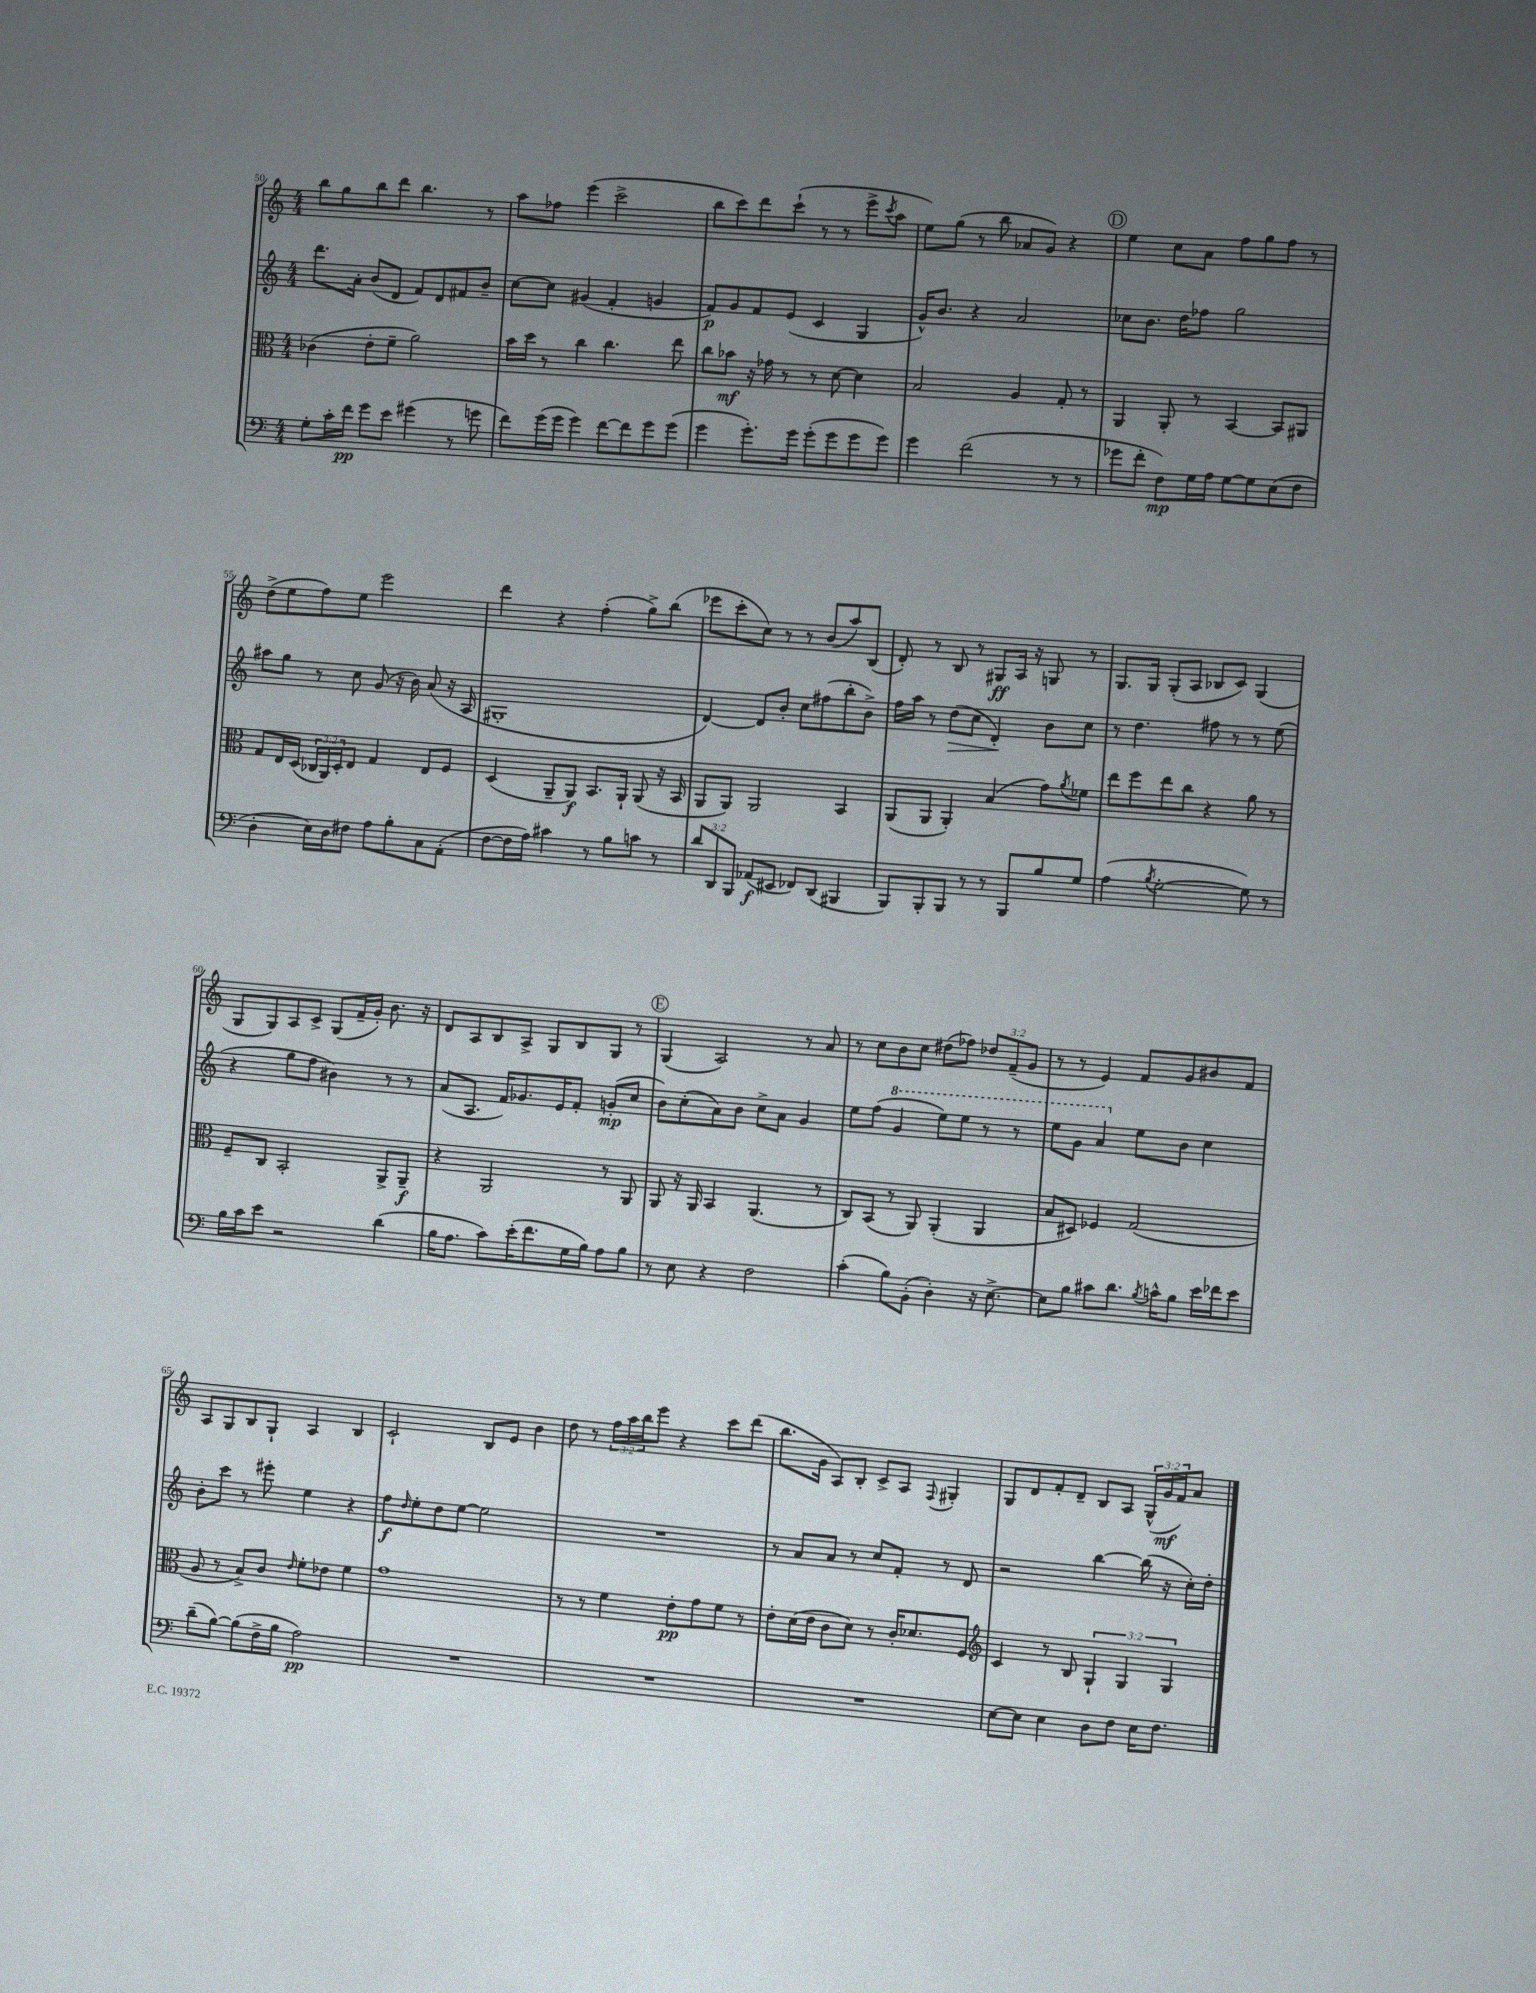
<<
\new StaffGroup <<
\new Staff = "s0" {
    \clef treble \key c \major \numericTimeSignature \time 4/4 \override Staff.TupletNumber.text = #tuplet-number::calc-fraction-text
    b''8 g''8 b''8 d'''8 b''4. r8 |
    a''8 fes''8 e'''4( c'''2-> |
    b''8 c'''8) d'''8 c'''8-!( r8 r8 e'''8-> \acciaccatura { c'''8 } a''8 |
    e''8) g''8( r8 b''8 aes'8 g'8) r4 |
    \mark \markup { \circle "D" } e''4 c''8 a'8 f''8 g''8 f''8 r8 |
    d''8->( e''8 f''8) e''8 e'''2 |
    d'''4 r4 f''4-.( g''8->) b''8( |
    ees'''8 c'''8-. c''8) r8 r8 b'8( a''8) b8( |
    d'8-.) r8 b8 r8 gis8\ff a16 r16 g8 r8 |
    g8. g16 g8-.( a8 bes8 c'8) g4( |
    g8 g8) a8 c'8-> g8( f'16-- g'16-.) b'8. r16 |
    d'8 a8 b8 a8-> g8 b8 g8 r8 |
    \mark \markup { \circle "E" } g4( a2) r8 a'8 |
    r8 c''8 b'8 c''8 dis''8( fes''8) \tuplet 3/2 { des''8 f'8--( g'8 } |
    r8 r8 e'4) f'8 g'8 bis'8 f'8 |
    a8 g8 b8 g8-! a4 b4 |
    c'2-! b8 e'8 b'4 |
    d''8 r8 \tuplet 3/2 { f''16 a''16 b''16 } e'''8 r4 c'''8 d'''8( |
    b''8. g'16 a8) b8-. c'8-> a8 \appoggiatura { f8 } gis4-. |
    g8 d'8 f'8-. d'8-- b8 a8 \tuplet 3/2 { g16-^( g'16\mf f'16) } a'8 \bar "|." |
}
\new Staff = "s1" {
    \clef treble \key c \major \numericTimeSignature \time 4/4
    d'''8. a'16-. b'8( d'8 f'8) d'8 fis'8 b'8-- |
    c''8~ c''8 gis'4( f'4-. g'4 |
    f'8\p) g'8 f'8 e'8( c'4 g4 |
    g'16-^) b'8. r4 a'2 |
    \mark \markup { \circle "D" } ces''8 b'8. d''16 fes''8 g''2 |
    ais''8 g''8 r8 c''8 g'8( r16 b'16) a'8( r16 a16 |
    gis1-. |
    d'4~) d'8 b'8-. c''8 fis''8( b''8-. b'8->) |
    f''16 a''16 r8 d''8\>( c''8 d'4-.\!) b'8 c''8 |
    r8 d''4. fis''8 r8 r8 e''8( |
    r4 g''8 f''8 bis'4) r8 r8 |
    a'8( a8. f'16) ges'8. e'16 f'8-. g'8-.\mp( c''8 |
    \mark \markup { \circle "E" } b'8) c''8-.( a'8) b'8 c''8-> a'8 g'4 |
    e''8 f''8( \ottava #1 g''4 e'''8) e'''8 r8 r8 |
    e'''8 g''8 a''4 \ottava #0 e''8 b'8 c''4 |
    b'8-. c'''8 r8 eis'''8-. e''4 r4 |
    f''8\f \grace { d''16 } e''8-. d''8 e''8~ e''2 |
    R1 |
    r8 a'8 a'8 r8 c''8 f'8-. r8 d'8 |
    r2 b''4~ b''16( r16 c''16-.) d''16-. \bar "|." |
}
\new Staff = "s2" {
    \clef alto \key c \major \numericTimeSignature \time 4/4 \override Staff.TupletNumber.text = #tuplet-number::calc-fraction-text
    ces'4( e'8-. f'8-- a'2) |
    b'16 d''16 r8 c''4 c''4. e''8 |
    c''8 bes'8\mf r16 ges'16 r8 r8 d'8~ d'4 |
    b2 a4 g8-. r8 |
    \mark \markup { \circle "D" } a,4 a,8-. r8 b,4~ b,8 ais,8 |
    g8 e16 d16( \tuplet 3/2 { ces16 a,16) d16-. } e8 g4 e8 f8 |
    d4( a,8-- a,8\f) b,8. a,16-! a,8( r16 b,16 |
    a,8 a,8) a,2 b,4 |
    a,8( a,8 a,4-.) b4( g'8) \acciaccatura { a'8 } fes'8 |
    e''8 f''8 e''8 c''8 r4 a'8 r8 |
    f8-- c8 b,2-. a,8-> a,8--\f |
    r4 a,2 r8 a,8 |
    \mark \markup { \circle "E" } a,8 r16 a,16 b,4 a,4.( r8 |
    c8) b,8( r8 a,8) a,4-.( a,4 |
    b8 dis8) fes4 g2( |
    a8 r8 b8->) c'8 \grace { e'16 } f'8-. ees'8 f'4 |
    g'1 |
    r8 r8 f'4 e'8-.\pp g'8 f'8 r8 |
    e'8-. d'16( e'16 c'8 d'8) r8 c'16-. des'8. f8 |
    \clef treble c'4 r8 b8 \tuplet 3/2 { g4-! g4 g4 } \bar "|." |
}
\new Staff = "s3" {
    \clef bass \key c \major \numericTimeSignature \time 4/4 \override Staff.TupletNumber.text = #tuplet-number::calc-fraction-text
    g8-. c'16-. f'16\pp g'8 e'8 gis'4( r8 g'8 |
    f'8) g'16( g'16 g'4) f'8~ f'8 g'8 g'8( |
    g'4 g'8.-.) g'16 g'8-.( g'8 g'8 g'8) |
    g'4 f'2( r8 r8 |
    \mark \markup { \circle "D" } ges'8 f'8-. f8\mp) g16 a16 g8~ g8 e8( f8 |
    d4-. e16) d16 fis8 a8 b8-. c8 a,8-.( |
    f8~ f16 a16) cis'4 r8 b8 c'8 r8 |
    \tuplet 3/2 { d'8 d,8 b,,8 } aes,8\f( eis,8 fes,8) d,8( bis,,4 |
    b,,8) b,,8-. b,,8 r8 r8 b,,8 b8 g8 |
    a4( \acciaccatura { b8 } g2~-. g8) r8 |
    b16 c'16 e'8 r2 d'4( |
    b16 a8. c'8) e'16-.( f'8. g16 b16) a8 b8 |
    \mark \markup { \circle "E" } r8 e8 r4 f2 |
    c'4-.( b8) b,8-.( d4-.) r16 e8.~-> |
    e8 b8 cis'8 d'8. \acciaccatura { b8 } c'16-^ b8 e'16 fes'16 e'8 |
    d'8--( b8~) b8( f16-> b16 a2\pp) |
    R1 |
    R1 |
    R1 |
    e8~ e8 e4 d8 f8 e16 f8. \bar "|." |
}
>>
>>
\layout { \context { \Score currentBarNumber = #50 } }
